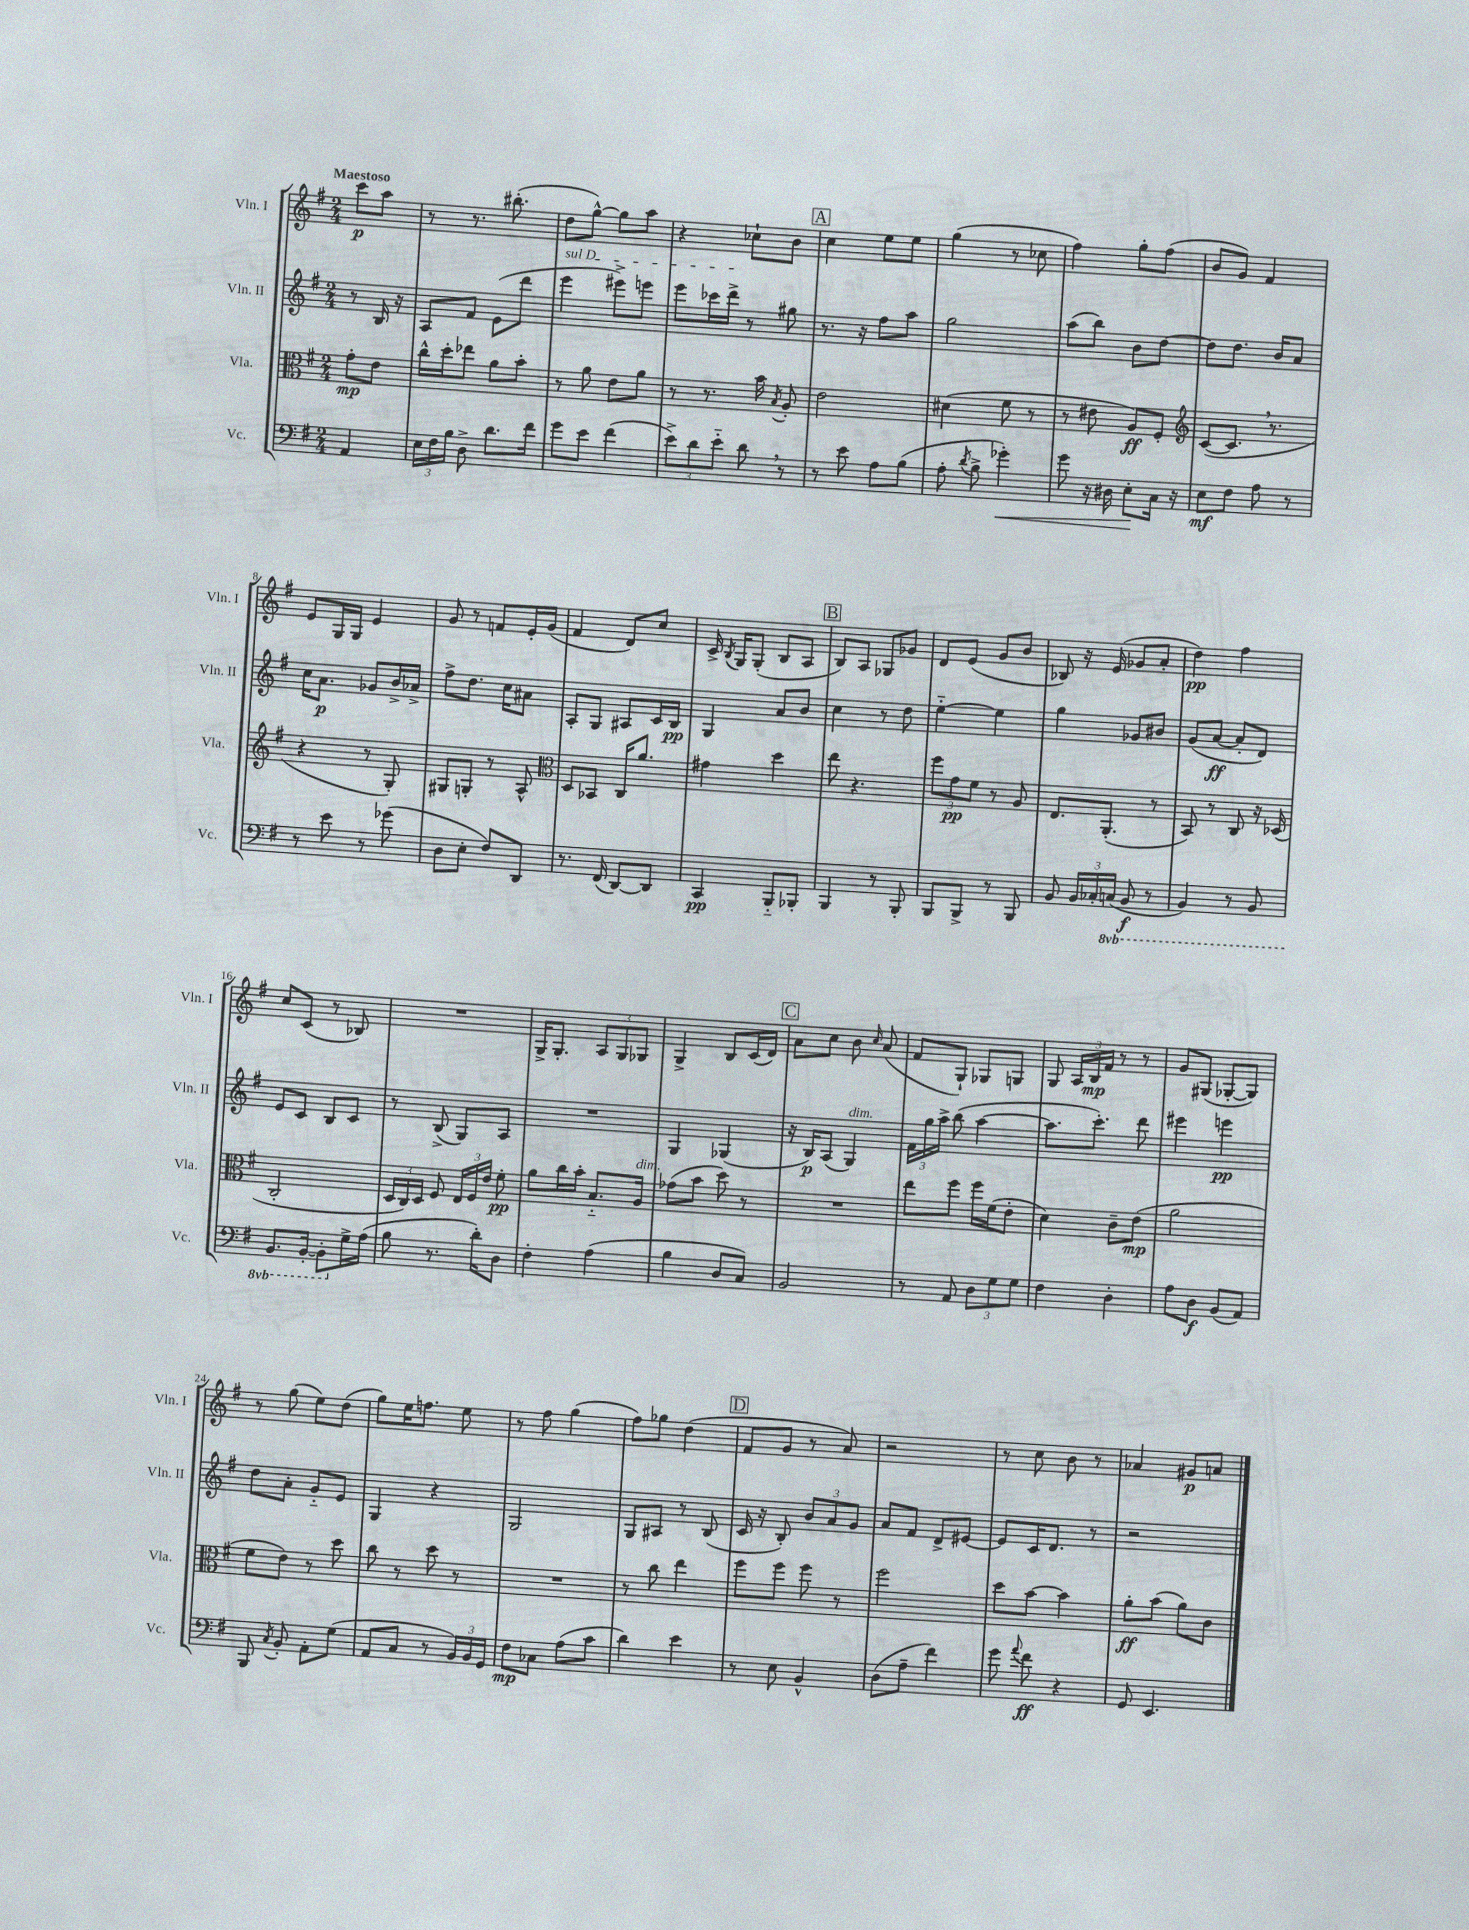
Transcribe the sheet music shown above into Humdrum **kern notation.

**kern	**dynam	**kern	**dynam	**kern	**dynam	**kern	**dynam
*part4	*part4	*part3	*part3	*part2	*part2	*part1	*part1
*staff4	*staff4	*staff3	*staff3	*staff2	*staff2	*staff1	*staff1
*I"Vc.	*	*I"Vla.	*	*I"Vln. II	*	*I"Vln. I	*
*I'Vc.	*	*I'Vla.	*	*I'Vln. II	*	*I'Vln. I	*
*clefF4	*	*clefC3	*	*clefG2	*	*clefG2	*
*k[f#]	*	*k[f#]	*	*k[f#]	*	*k[f#]	*
*M2/4	*	*M2/4	*	*M2/4	*	*M2/4	*
=	=	=	=	=	=	=	=
!	!	!	!	!	!	!LO:TX:a:B:t=Maestoso	!
4AA/	.	8g'\L	mp	8r	.	8ccc\L	p
.	.	8e\J	.	16B/	.	8aa\J	.
.	.	.	.	16r	.	.	.
=1	=1	=1	=1	=1	=1	=1	=1
24E\LL	.	16cc^^\LL	.	8A/L	.	8r	.
24F#\	.	.	.	.	.	.	.
.	.	16dd'\J	.	.	.	.	.
24B\JJ	.	.	.	.	.	.	.
8D^\	.	8ee-X\J	.	8f#/J	.	8.r	.
8.d\L	.	8a\L	.	(8e\L	.	.	.
.	.	.	.	.	.	(8.bb#X'\	.
.	.	8b'\J	.	8ddd\J	.	.	.
16f#\Jk	.	.	.	.	.	.	.
=2	=2	=2	=2	=2	=2	=2	=2
!	!	!	!	!LO:TX:a:i:t=sul D	!	!	!
8g\L	.	8r	.	4eee\	.	8dd\L	.
8e\J	.	8a\	.	.	.	[8gg^^\J)	.
(4f#\	.	8e\L	.	8eee#X^\L)	.	8gg\L]	.
.	.	8a\J	.	8eeen\J	.	8aa\J	.
=3	=3	=3	=3	=3	=3	=3	=3
12e^\L)	.	8r	.	8eee\L	.	4r	.
12d\	.	.	.	.	.	.	.
.	.	8.r	.	16ccc-X\L	.	.	.
12e\J	.	.	.	.	.	.	.
.	.	.	.	16ddd^\JJ	.	.	.
8d,\	.	.	.	8r	.	8cc-X`\L	.
.	.	16b\	.	.	.	.	.
.	.	8qB/	.	.	.	.	.
8r	.	8A'/	.	8gg#X\	.	8b\J	.
!!LO:REH:place=s1:t=A
=4	=4	=4	=4	=4	=4	=4	=4
8r	.	2e\	.	8.r	.	4cc\	.
8e\	.	.	.	.	.	.	.
.	.	.	.	16r	.	.	.
8A\L	.	.	.	8ff#\L	.	8ee\L	.
(8B\J	.	.	.	8aa\J	.	8ee\J	.
=5	=5	=5	=5	=5	=5	=5	=5
8A'\	.	(4d#X\	.	2gg\	.	(4gg\	.
8qd/	.	.	.	.	.	.	.
8B^\	.	.	.	.	.	.	.
!	!LO:HP:b	!	!	!	!	!	!
4g-X'\)	<	8f#\	.	.	.	8r	.
.	.	8r	.	.	.	8cc-X\	.
=6	=6	=6	=6	=6	=6	=6	=6
8g\	.	8r	.	(8aa\L	.	4ff#\)	.
16r	.	8e#X\	.	8bb\J)	.	.	.
16D#X\	.	.	.	.	.	.	.
8E'\L	.	8A/L)	ff	8b\L	.	8gg'\L	.
16C\Jk	[	8F#'/J	.	[8dd\J	.	(8ff#\J	.
16r	.	.	.	.	.	.	.
=7	=7	=7	=7	=7	=7	=7	=7
*	*	*clefG2	*	*	*	*	*
8E\L	mf	([8c/L	.	8dd\L]	.	8b/L	.
8F#\J	.	8.c,/J]	.	8.dd\J	.	8g/J)	.
8A\	.	.	.	.	.	4f#/	.
.	.	8.r	.	16b/KL	.	.	.
8r	.	.	.	8a/J	.	.	.
!!LO:LB:g=z
=8	=8	=8	=8	=8	=8	=8	=8
8r	.	4r	.	16cc\KL	.	8e/L	.
.	.	.	.	8.a\J	p	.	.
8e\	.	.	.	.	.	16G/L	.
.	.	.	.	.	.	16G/JJ	.
8r	.	8r	.	8g-X/L	.	4e/	.
(8g-X\	.	8G'/)	.	16b^/L	.	.	.
.	.	.	.	16a-X^/JJ	.	.	.
=9	=9	=9	=9	=9	=9	=9	=9
8D\L	.	8G#X/L	.	8ff#^\L	.	8g/	.
8E'\J	.	8Gn'/J	.	8.dd\J	.	8r	.
8F#/L)	.	8r	.	.	.	8fn/L	.
.	.	.	.	16cc\KL	.	.	.
8DD/J	.	8A^^/	.	8a#X\J	.	16e'/L	.
.	.	.	.	.	.	(16g/JJ	.
=10	=10	=10	=10	=10	=10	=10	=10
*	*	*clefC3	*	*	*	*	*
8.r	.	8D/L	.	8A'/L	.	4f#/	.
.	.	8BB-X/J	.	8G/J	.	.	.
(16FF#/	.	.	.	.	.	.	.
[8DD/L)	.	16C/KL	.	8A#X/L	.	8d/L)	.
.	.	8.a/J	.	.	.	.	.
8DD/J]	.	.	.	16c/L	.	8cc/J	.
.	.	.	.	16B/JJ	pp	.	.
=11	=11	=11	=11	=11	=11	=11	=11
4CC/	pp	4g#X\	.	4G/	.	16c^/	.
.	.	.	.	.	.	8qB/	.
.	.	.	.	.	.	16G/KL	.
.	.	.	.	.	.	(8G'/J	.
8BBB/L	.	4dd\	.	8a/L	.	8B/L	.
8BBB-X'/J	.	.	.	8b/J	.	8A/J	.
!!LO:REH:place=s1:t=B
=12	=12	=12	=12	=12	=12	=12	=12
4BBB/	.	8ee\	.	4cc\	.	8B/L)	.
.	.	4.r	.	.	.	8A/J	.
8r	.	.	.	8r	.	8G-X/L	.
8BBB'/	.	.	.	8dd\	.	8g-X/J	.
=13	=13	=13	=13	=13	=13	=13	=13
8BBB/L	.	12ff#\L	.	[4ee\	.	8d/L	.
.	.	12g\	pp	.	.	.	.
8BBB^/J	.	.	.	.	.	(8e/J	.
.	.	12f#\J	.	.	.	.	.
8r	.	8r	.	4ee\]	.	8g/L	.
8BBB/	.	8A/	.	.	.	8b/J	.
=14	=14	=14	=14	=14	=14	=14	=14
8BB/	.	8.E/L	.	4gg\	.	8B-X/)	.
24BB/LL	.	.	.	.	.	16r	.
24C-X'/	.	.	.	.	.	.	.
.	.	(8.AA'/J	.	.	.	(16e/	.
*8ba	*	*	*	*	*	*	*
(24CCn/JJ	.	.	.	.	.	.	.
8BBB/	f	.	.	8g-X/L	.	8g-X/L	.
8r	.	8r	.	8b#X/J	.	8a'/J	.
=15	=15	=15	=15	=15	=15	=15	=15
4BBB/)	.	8BB/)	.	(8g/L	.	4dd\)	pp
.	.	8r	.	[8a/J	ff	.	.
8r	.	8C/	.	8a'/L]	.	4ff#\	.
8BBB/	.	16r	.	8d/J)	.	.	.
.	.	(16D-X/	.	.	.	.	.
!!LO:LB:g=z
=16	=16	=16	=16	=16	=16	=16	=16
8.BBB/L	.	2C'/	.	8e/L	.	8cc/L	.
.	.	.	.	8c/J	.	(8c/J	.
[16BBB'/Jk	.	.	.	.	.	.	.
8BBB'\L]	.	.	.	8B/L	.	8r	.
*X8ba	*	*	*	*	*	*	*
16G^\L	.	.	.	8c/J	.	8B-X/)	.
(16A\JJ	.	.	.	.	.	.	.
=17	=17	=17	=17	=17	=17	=17	=17
8B\	.	24D/LL	.	8r	.	2r	.
.	.	24C/)	.	.	.	.	.
.	.	24D/JJ	.	.	.	.	.
8.r	.	8F#/	.	(8B^/	.	.	.
.	.	24E/LL	.	8G/L)	.	.	.
.	.	24F#/	.	.	.	.	.
16d'\KL)	.	.	.	.	.	.	.
.	.	24e/JJ	.	.	.	.	.
8D\J	.	8f#'\	pp	8A/J	.	.	.
=18	=18	=18	=18	=18	=18	=18	=18
4F#'\	.	8a\L	.	2r	.	16G^/KL	.
.	.	.	.	.	.	8.G'/J	.
.	.	16cc\L	.	.	.	.	.
.	.	16b'\JJ	.	.	.	.	.
(4A\	.	8.B/L	.	.	.	12A/L	.
.	.	.	.	.	.	12G/	.
.	.	.	.	.	.	12G-X/J	.
!	!	!LO:TX:a:i:t=dim.	!	!	!	!	!
.	.	16A/Jk	.	.	.	.	.
=19	=19	=19	=19	=19	=19	=19	=19
4B\	.	(8g-X\L	.	4G/	.	4G^/	.
.	.	8b\J	.	.	.	.	.
8D/L	.	8dd\)	.	(4G-X/	.	8B/L	.
8C/J)	.	8r	.	.	.	(16c/L	.
.	.	.	.	.	.	16d/JJ)	.
!!LO:REH:place=s1:t=C
=20	=20	=20	=20	=20	=20	=20	=20
2BB/	.	2r	.	16r	.	8a\L	.
.	.	.	.	16B/KL)	p	.	.
.	.	.	.	(8A/J	.	8cc\J	.
!	!	!	!	!LO:TX:a:i:t=dim.	!	!	!
.	.	.	.	4G/)	.	8b\	.
.	.	.	.	.	.	16qqcc/	.
.	.	.	.	.	.	(8a/	.
=21	=21	=21	=21	=21	=21	=21	=21
8r	.	8ee\L	.	24f#\LL	.	8f#/L	.
.	.	.	.	24gg\	.	.	.
.	.	.	.	24aa^\JJ	.	.	.
8AA/	.	8ff#\J	.	(8bb\	.	8G`/J)	.
12D\L	.	16ff#\LL	.	[4aa\	.	8G-X/L	.
.	.	(16f#\J	.	.	.	.	.
12G\	.	.	.	.	.	.	.
.	.	8e'\J	.	.	.	8Gn/J	.
12G\J	.	.	.	.	.	.	.
=22	=22	=22	=22	=22	=22	=22	=22
4F#\	.	4d\)	.	8.aa\L]	.	8G/	.
.	.	.	.	.	.	24A/LL	.
.	.	.	.	.	.	24B/	mp
.	.	.	.	8.ccc'\J)	.	.	.
.	.	.	.	.	.	24f#/JJ	.
4D'\	.	8c~\L	.	.	.	8r	.
.	.	(8e\J	mp	8ddd\	.	8r	.
=23	=23	=23	=23	=23	=23	=23	=23
8A\L	.	2a\	.	4eee#X\	.	8g/L	.
8D\J	f	.	.	.	.	(8G#X/J	.
(8BB/L	.	.	.	4eeen\	pp	[8G-X'/L	.
8AA/J)	.	.	.	.	.	8G-/J])	.
!!LO:LB:g=z
=24	=24	=24	=24	=24	=24	=24	=24
8BBB/	.	8f#\L	.	8dd\L	.	8r	.
8qC/	.	.	.	.	.	.	.
8BB'/	.	8e\J)	.	8a'\J	.	(8gg\	.
8AA'\L	.	8r	.	8g/L	.	8ee\L)	.
(8G\J	.	8dd\	.	8e/J	.	(8dd\J	.
=25	=25	=25	=25	=25	=25	=25	=25
8AA/L	.	8cc\	.	4G/	.	8gg\L)	.
8C/J	.	8r	.	.	.	16ee\K	.
.	.	.	.	.	.	8.ffn\J	.
8r	.	8dd\	.	4r	.	.	.
24BB/LL)	.	8r	.	.	.	8ee\	.
24BB/	.	.	.	.	.	.	.
24GG/JJ	.	.	.	.	.	.	.
=26	=26	=26	=26	=26	=26	=26	=26
8F#\L	mp	2r	.	2G/	.	8r	.
8C-X\J	.	.	.	.	.	8ff#\	.
(8A\L	.	.	.	.	.	(4gg\	.
8c\J	.	.	.	.	.	.	.
=27	=27	=27	=27	=27	=27	=27	=27
4d\)	.	8r	.	8G/L	.	8ff#\L)	.
.	.	8cc\	.	8A#X/J	.	8gg-X\J	.
4e\	.	4ee\	.	8r	.	(4dd\	.
.	.	.	.	(8B/	.	.	.
!!LO:REH:place=s1:t=D
=28	=28	=28	=28	=28	=28	=28	=28
8r	.	8ff#\L	.	16c/	.	8f#/L	.
.	.	.	.	16r	.	.	.
8E\	.	8ff#\J	.	8B'/)	.	8g/J	.
4BB^^/	.	8ff#\	.	12b/L	.	8r	.
.	.	.	.	12a/	.	.	.
.	.	8r	.	.	.	8a/)	.
.	.	.	.	12g/J	.	.	.
=29	=29	=29	=29	=29	=29	=29	=29
(8D\L	.	2ff#\	.	8a/L	.	2r	.
8A~\J	.	.	.	8f#/J	.	.	.
4f#\)	.	.	.	8d^/L	.	.	.
.	.	.	.	[8e#X/J	.	.	.
=30	=30	=30	=30	=30	=30	=30	=30
8g\	.	8dd\L	.	8e#/L]	.	8r	.
8qqa/	.	.	.	.	.	.	.
8f#\	ff	[8b\J	.	16c/K	.	8cc\	.
.	.	.	.	8.d/J	.	.	.
4r	.	4b\]	.	.	.	8b\	.
.	.	.	.	8r	.	8r	.
=31	=31	=31	=31	=31	=31	=31	=31
8GG/	.	8a'\L	ff	2r	.	4a-X/	.
4.EE/	.	(8b\J	.	.	.	.	.
.	.	8a\L)	.	.	.	8g#X/L	p
.	.	8c\J	.	.	.	8an/J	.
==	==	==	==	==	==	==	==
*-	*-	*-	*-	*-	*-	*-	*-
